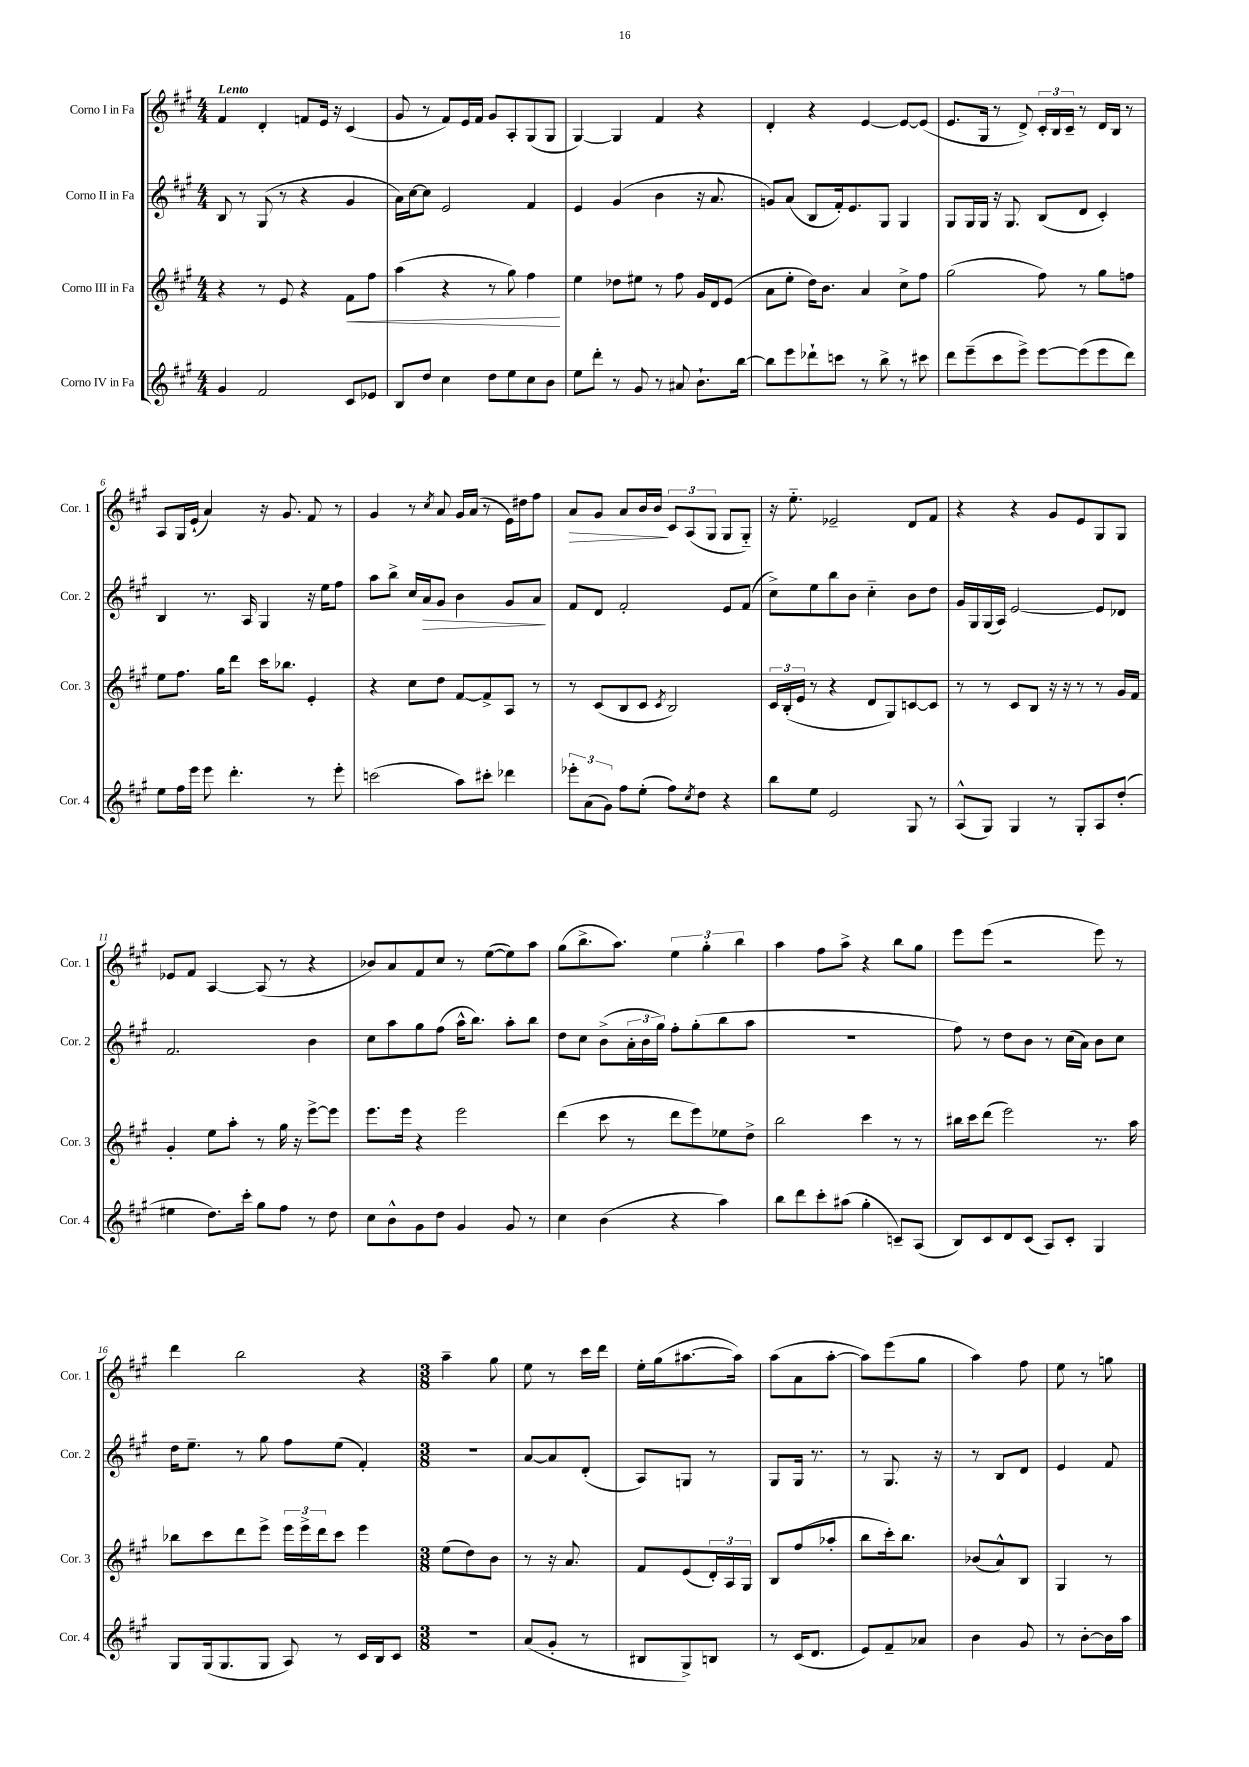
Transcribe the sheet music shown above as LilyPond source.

<<
\new StaffGroup <<
\new Staff = "s0" \with { instrumentName = "Corno I in Fa" shortInstrumentName = "Cor. 1" } {
    \clef treble \key a \major \numericTimeSignature \time 4/4 \tempo "Lento"
    fis'4 d'4-. f'8 e'16 r16 cis'4( |
    gis'8 r8 fis'8) e'16 fis'16 gis'8 a8-. gis8( gis8 |
    gis4~) gis4 fis'4 r4 |
    d'4-. r4 e'4~ e'8~ e'8( |
    e'8. gis16 r8 d'8->) \tuplet 3/2 { cis'16-. b16 cis'16-- } r8 d'16 b16 r8 |
    a8 gis16 e'16-!( a'4) r16 gis'8. fis'8 r8 |
    gis'4 r8 \acciaccatura { cis''8 } a'8 gis'16 a'16( r8 e'16) dis''16 fis''8 |
    a'8\> gis'8 a'8 b'16 b'16\! \tuplet 3/2 { cis'8 a8( gis8 } gis8 gis8-_) |
    r16 e''8.-_ ees'2-- d'8 fis'8 |
    r4 r4 gis'8 e'8 gis8 gis8 |
    ees'8 fis'8 a4~ a8( r8 r4 |
    bes'8) a'8 fis'8 cis''8 r8 e''8~( e''8) a''8 |
    gis''8( b''8.-> a''8.) \tuplet 3/2 { e''4 gis''4-. b''4 } |
    a''4 fis''8 a''8-> r4 b''8 gis''8 |
    e'''8 e'''8( r2 e'''8) r8 |
    d'''4 b''2 r4 |
    \numericTimeSignature \time 3/8 a''4-- gis''8 |
    e''8 r8 cis'''16 d'''16 |
    e''16-. gis''16( ais''8.~ ais''16) |
    a''8( a'8 a''8~-. |
    a''8) e'''8( gis''8 |
    a''4) fis''8 |
    e''8 r8 g''8 \bar "|." |
}
\new Staff = "s1" \with { instrumentName = "Corno II in Fa" shortInstrumentName = "Cor. 2" } {
    \clef treble \key a \major \numericTimeSignature \time 4/4
    b8 r8 gis8( r8 r4 gis'4 |
    a'16) cis''16~ cis''8 e'2 fis'4 |
    e'4 gis'4( b'4 r16 a'8. |
    g'8) a'8( b8 fis'16-.) e'8. gis8 gis4 |
    gis8 gis16 gis16 r16 gis8. b8( d'8 cis'4-.) |
    b4 r8. a16 gis4 r16 e''16 fis''8 |
    a''8 b''8-> cis''16 a'16\> gis'8 b'4 gis'8 a'8\! |
    fis'8 d'8 fis'2-. e'8 fis'8( |
    cis''8->) e''8 b''8 b'8 cis''4-_ b'8 d''8 |
    gis'16 gis16 gis16( a16) e'2~ e'8 des'8 |
    fis'2. b'4 |
    cis''8 a''8 gis''8 fis''8( a''16-^ b''8.) a''8-. b''8 |
    d''8 cis''8 b'8->( \tuplet 3/2 { a'16-. b'16 gis''16) } fis''8-. gis''8-.( b''8 a''8 |
    R1 |
    fis''8) r8 d''8 b'8 r8 cis''16( a'16) b'8 cis''8 |
    d''16 e''8.-- r8 gis''8 fis''8 e''8( fis'4-.) |
    \numericTimeSignature \time 3/8 R4. |
    a'8~ a'8 d'8-.( |
    a8) g8 r8 |
    gis8 gis16 r8. |
    r8 gis8. r16 |
    r8 b8 d'8 |
    e'4 fis'8 \bar "|." |
}
\new Staff = "s2" \with { instrumentName = "Corno III in Fa" shortInstrumentName = "Cor. 3" } {
    \clef treble \key a \major \numericTimeSignature \time 4/4
    r4 r8 e'8 r4 fis'8\< fis''8 |
    a''4( r4 r8 gis''8) fis''4\! |
    e''4 des''8 eis''8 r8 fis''8 gis'16 d'16 e'8( |
    a'8 e''8-. d''16) b'8. a'4 cis''8-> fis''8 |
    gis''2( fis''8) r8 gis''8 f''8 |
    e''8 fis''8. gis''16 d'''8 cis'''16 bes''8. e'4-. |
    r4 cis''8 d''8 fis'8~ fis'8-> a8 r8 |
    r8 cis'8( b8 cis'8 \acciaccatura { cis'8 } b2) |
    \tuplet 3/2 { cis'16 b16-.( e'16 } r8 r4 d'8 gis8) c'8~ c'8 |
    r8 r8 cis'8 b8 r16 r16 r8 r8 gis'16 fis'16 |
    gis'4-. e''8 a''8-. r8 gis''16 r16 e'''8~-> e'''8 |
    e'''8. e'''16 r4 e'''2 |
    d'''4( cis'''8 r8 d'''8 e'''8) ees''8 d''8-> |
    b''2 cis'''4 r8 r8 |
    bis''16 cis'''16 d'''8( e'''2) r8. a''16 |
    bes''8 cis'''8 d'''8 e'''8-> \tuplet 3/2 { e'''16 e'''16-> d'''16 } cis'''8 e'''4 |
    \numericTimeSignature \time 3/8 e''8( d''8) b'8 |
    r8 r16 a'8. |
    fis'8 e'8( \tuplet 3/2 { d'16-.) a16 gis16 } |
    b8 fis''8( aes''8-. |
    b''8 cis'''16-.) b''8. |
    bes'8( a'8-^) b8 |
    gis4 r8 \bar "|." |
}
\new Staff = "s3" \with { instrumentName = "Corno IV in Fa" shortInstrumentName = "Cor. 4" } {
    \clef treble \key a \major \numericTimeSignature \time 4/4
    gis'4 fis'2 cis'8 ees'8 |
    b8 d''8 cis''4 d''8 e''8 cis''8 b'8 |
    e''8 d'''8-. r8 gis'8 r8 ais'8 b'8.-! b''16~ |
    b''8 e'''8 des'''8-! c'''8 r8 b''8-> r8 cis'''8 |
    d'''8 e'''8--( cis'''8 e'''8->) e'''8~ e'''8( e'''8 d'''8) |
    e''8 fis''16 e'''16 e'''8 d'''4.-. r8 e'''8-. |
    c'''2( a''8) cis'''8-. des'''4 |
    \tuplet 3/2 { ees'''8-. a'8( gis'8) } fis''8 e''8-.( fis''8) \acciaccatura { cis''8 } d''8 r4 |
    b''8 e''8 e'2 gis8 r8 |
    a8-^( gis8) gis4 r8 gis8-. a8 d''8-.( |
    eis''4 d''8.) cis'''16-. gis''8 fis''8 r8 d''8 |
    cis''8 b'8-^ gis'8 d''8 gis'4 gis'8 r8 |
    cis''4 b'4( r4 a''4) |
    b''8 d'''8 cis'''8-. ais''8( gis''4-. c'8--) a8( |
    b8) cis'8 d'8 cis'8( a8) cis'8-. gis4 |
    gis8 gis16( gis8. gis8 a8) r8 cis'16 b16 cis'8 |
    \numericTimeSignature \time 3/8 R4. |
    a'8( gis'8-. r8 |
    bis8 gis8->) b8 |
    r8 cis'16( d'8. |
    e'8) fis'8-- aes'8 |
    b'4 gis'8 |
    r8 b'8~-. b'16 a''16 \bar "|." |
}
>>
>>
